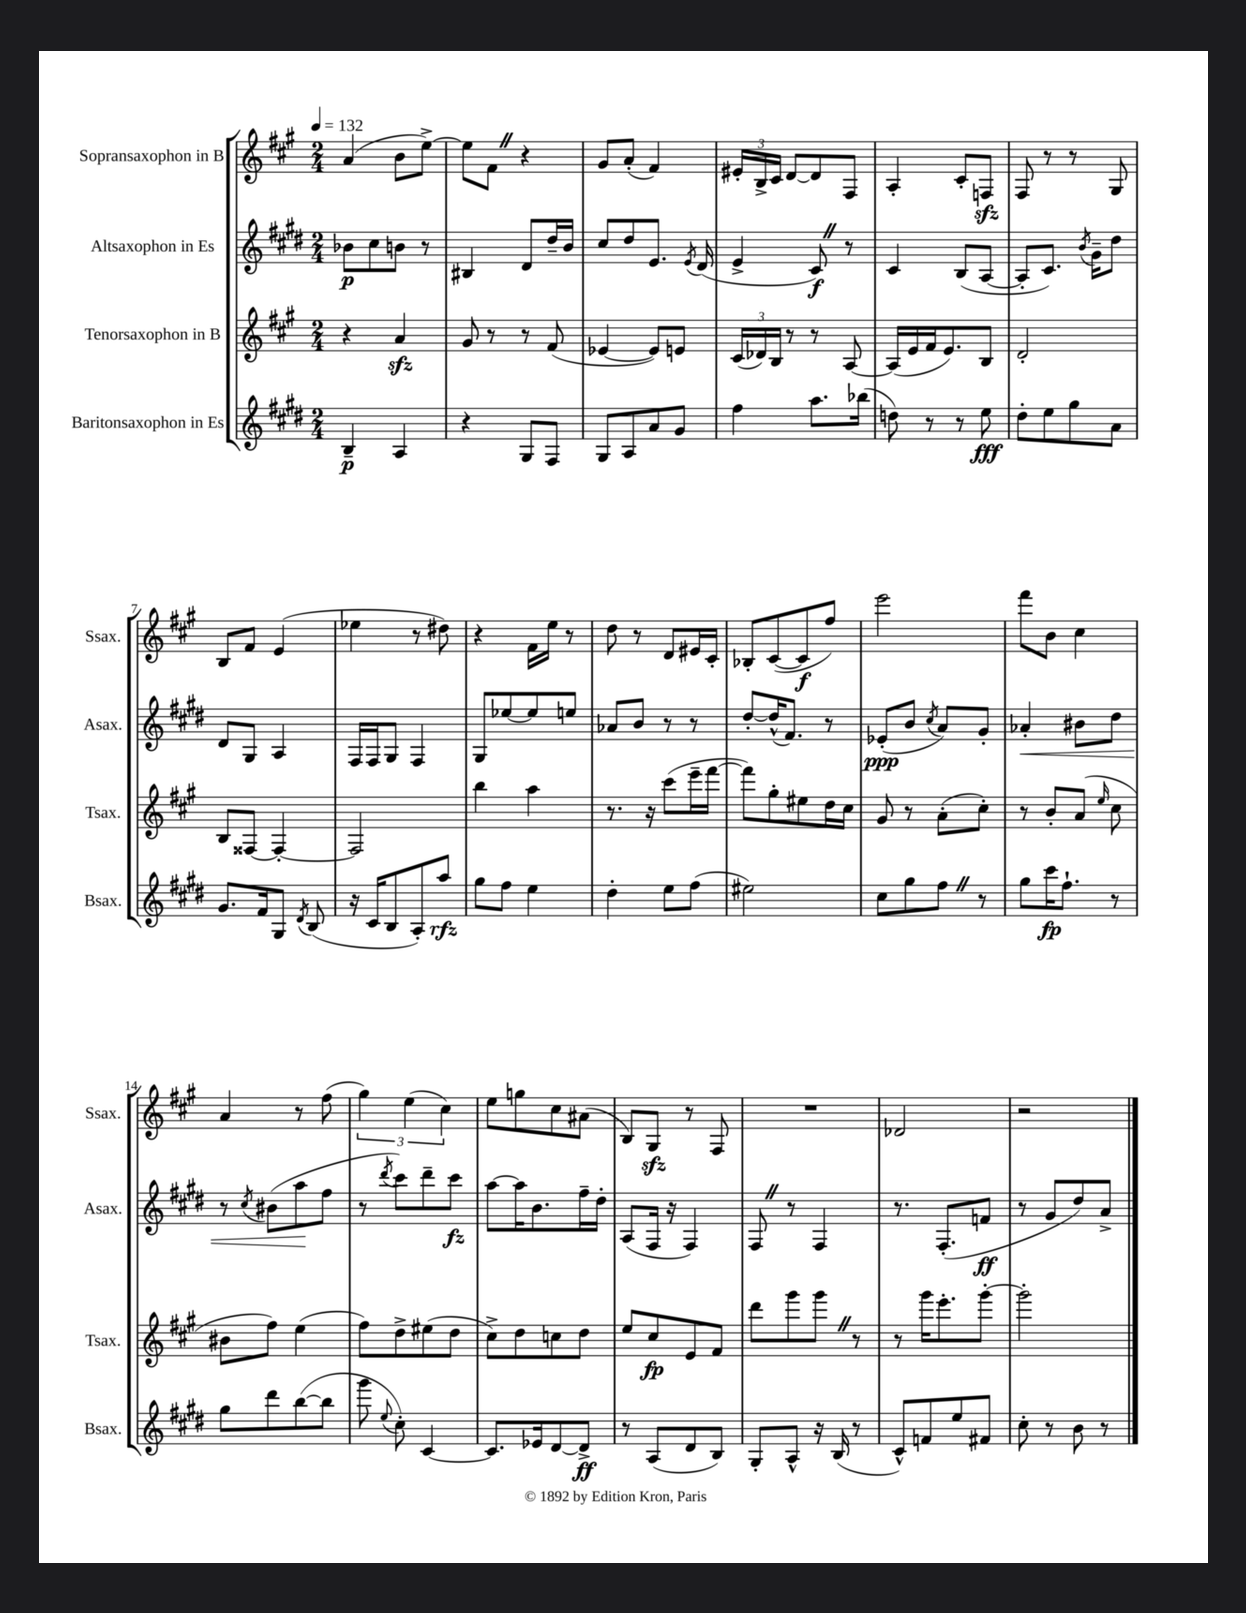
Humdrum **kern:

**kern	**dynam	**kern	**dynam	**kern	**dynam	**kern	**dynam
*part4	*part4	*part3	*part3	*part2	*part2	*part1	*part1
*staff4	*staff4	*staff3	*staff3	*staff2	*staff2	*staff1	*staff1
*I"Baritonsaxophon in Es	*	*I"Tenorsaxophon in B	*	*I"Altsaxophon in Es	*	*I"Sopransaxophon in B	*
*I'Bsax.	*	*I'Tsax.	*	*I'Asax.	*	*I'Ssax.	*
*clefG2	*	*clefG2	*	*clefG2	*	*clefG2	*
*k[f#c#g#d#]	*	*k[f#c#g#]	*	*k[f#c#g#d#]	*	*k[f#c#g#]	*
*M2/4	*	*M2/4	*	*M2/4	*	*M2/4	*
*MM132	*	*MM132	*	*MM132	*	*MM132	*
=1	=1	=1	=1	=1	=1	=1	=1
4B~/	p	4r	.	8b-X\L	p	(4a/	.
.	.	.	.	8cc#\	.	.	.
4A/	.	4azz/	.	8bn\J	.	8b\L	.
.	.	.	.	8r	.	[8ee^\J)	.
=2	=2	=2	=2	=2	=2	=2	=2
4r	.	8g#/	.	4B#X/	.	8ee\L]	.
.	.	8r	.	.	.	8f#Z\J	.
8G#/L	.	8r	.	8d#/L	.	4r	.
8F#/J	.	(8f#/	.	16dd#~/L	.	.	.
.	.	.	.	16b/JJ	.	.	.
=3	=3	=3	=3	=3	=3	=3	=3
8G#/L	.	[4e-X/	.	8cc#/L	.	8g#/L	.
8A/	.	.	.	8dd#/	.	(8a'/J	.
8a/	.	8e-/L])	.	8.e/J	.	4f#/)	.
8g#/J	.	8en/J	.	.	.	.	.
.	.	.	.	8qe/	.	.	.
.	.	.	.	(16d#/	.	.	.
=4	=4	=4	=4	=4	=4	=4	=4
4ff#\	.	(24c#/LL	.	4e^/	.	24e#X'/LL	.
.	.	24d-X/)	.	.	.	24B^/	.
.	.	24B/JJ	.	.	.	24c#/JJ	.
.	.	8r	.	.	.	[8d/L	.
8.aa\L	.	8r	.	8c#Z/)	f	8d/]	.
.	.	[8A/	.	8r	.	8F#/J	.
(16bb-X\Jk	.	.	.	.	.	.	.
=5	=5	=5	=5	=5	=5	=5	=5
8ddn\)	.	(16A/LL]	.	4c#/	.	4A'/	.
.	.	16e/	.	.	.	.	.
8r	.	16f#/J	.	.	.	.	.
.	.	8.e/)	.	.	.	.	.
8r	.	.	.	(8B/L	.	8c#'/L	.
8ee\	fff	8B/J	.	[8A/J	.	8Fnzz/J	.
=6	=6	=6	=6	=6	=6	=6	=6
8dd#'\L	.	2d'/	.	8A'/L]	.	8F#/	.
8ee\	.	.	.	8.c#/J)	.	8r	.
8gg#\	.	.	.	.	.	8r	.
.	.	.	.	8qb/	.	.	.
.	.	.	.	16g#~\KL	.	.	.
8a\J	.	.	.	8dd#\J	.	8G#/	.
!!LO:LB:g=z
=7	=7	=7	=7	=7	=7	=7	=7
8.g#/L	.	8B/L	.	8d#/L	.	8B/L	.
.	.	[8F##X/J	.	8G#/J	.	8f#/J	.
16f#/k	.	.	.	.	.	.	.
8G#/J	.	4F##'/_	.	4A/	.	(4e/	.
8qd#/	.	.	.	.	.	.	.
(8B/	.	.	.	.	.	.	.
=8	=8	=8	=8	=8	=8	=8	=8
16r	.	2F##/]	.	16F#/LL	.	4ee-X\	.
16c#/KL	.	.	.	16F#/J	.	.	.
8B/	.	.	.	8G#/J	.	.	.
8A'/)	.	.	.	4F#/	.	8r	.
8aa/J	rfz	.	.	.	.	8dd#X\)	.
=9	=9	=9	=9	=9	=9	=9	=9
8gg#\L	.	4bb\	.	8G#/L	.	4r	.
8ff#\J	.	.	.	[8ee-X/	.	.	.
4ee\	.	4aa\	.	8ee-/]	.	16f#\LL	.
.	.	.	.	.	.	16ee\JJ	.
.	.	.	.	8een/J	.	8r	.
=10	=10	=10	=10	=10	=10	=10	=10
4dd#'\	.	8.r	.	8a-X/L	.	8dd\	.
.	.	.	.	8b/J	.	8r	.
.	.	16r	.	.	.	.	.
8ee\L	.	(8ccc#\L	.	8r	.	8d/L	.
(8ff#\J	.	16eee~\L	.	8r	.	16e#X/L	.
.	.	[16fff#\JJ	.	.	.	16c#'/JJ	.
=11	=11	=11	=11	=11	=11	=11	=11
2ee#X\)	.	8fff#\L])	.	[8dd#'/L	.	8B-X'/L	.
.	.	8gg#'\	.	(16dd#^^/K]	.	([8c#/	.
.	.	.	.	8.f#/J)	.	.	.
.	.	8ee#X\	.	.	.	8c#/]	f
.	.	16dd\L	.	8r	.	8ff#/J)	.
.	.	16cc#\JJ	.	.	.	.	.
=12	=12	=12	=12	=12	=12	=12	=12
8cc#\L	.	8g#/	.	(8e-X'/L	ppp	2eee\	.
8gg#\	.	8r	.	8b/J	.	.	.
.	.	.	.	8qcc#/	.	.	.
8ff#Z\J	.	(8a'\L	.	8a/L)	.	.	.
8r	.	8cc#'\J)	.	8g#'/J	.	.	.
=13	=13	=13	=13	=13	=13	=13	=13
!	!	!	!	!	!LO:HP:b	!	!
8gg#\L	.	8r	.	4a-X'/	<	8fff#\L	.
16ccc#\K	fp	8b'/L	.	.	.	8b\J	.
8.ff#`\J	.	.	.	.	.	.	.
.	.	(8a/J	.	8b#X\L	.	4cc#\	.
.	.	16qqee/	.	.	.	.	.
8r	.	8cc#\	.	8dd#\J	.	.	.
!!LO:LB:g=z
=14	=14	=14	=14	=14	=14	=14	=14
8gg#\L	.	8b#X\L	.	8r	.	4a/	.
.	.	.	.	8qcc#/	.	.	.
8ddd#\	.	8ff#\J)	.	(8b#X\L	.	.	.
([8bb\	.	(4ee\	.	8aa\	.	8r	.
8bb\J]	.	.	.	8ff#\J	[	(8ff#\	.
=15	=15	=15	=15	=15	=15	=15	=15
8ggg#\	.	8ff#\L)	.	8r	.	6gg#\)	.
8qqee/	.	.	.	8qddd#/	.	.	.
8cc#'\)	.	8dd^\	.	8ccc#\L)	.	.	.
.	.	.	.	.	.	(6ee\	.
[4c#/	.	(8ee#X\	.	8ddd#~\	.	.	.
.	.	.	.	.	.	6cc#\)	.
.	.	8dd\J	.	8ccc#\J	fz	.	.
=16	=16	=16	=16	=16	=16	=16	=16
8.c#/L]	.	8cc#^\L)	.	[8aa\L	.	8ee\L	.
.	.	8dd\	.	16aa\K]	.	8ggn\	.
16e-X/k	.	.	.	8.b\	.	.	.
[8d#/	.	8ccn\	.	.	.	8cc#\	.
8d#^/J]	ff	8dd\J	.	16ff#~\L	.	(8a#X\J	.
.	.	.	.	16dd#'\JJ	.	.	.
=17	=17	=17	=17	=17	=17	=17	=17
8r	.	8ee/L	.	(8A/L	.	8B/L)	.
(8A/L	.	8cc#/	fp	16F#/Jk	.	8G#zz/J	.
.	.	.	.	16r	.	.	.
8d#/	.	8e/	.	4F#/)	.	8r	.
8B/J)	.	8f#/J	.	.	.	8F#/	.
=18	=18	=18	=18	=18	=18	=18	=18
8G#'/L	.	8ddd\L	.	8F#Z/	.	2r	.
8A^^/J	.	8ggg#\	.	8r	.	.	.
16r	.	8ggg#Z\J	.	4F#/	.	.	.
(16B/	.	.	.	.	.	.	.
8r	.	8r	.	.	.	.	.
=19	=19	=19	=19	=19	=19	=19	=19
8c#^^/L)	.	8r	.	8.r	.	2d-X/	.
8fn/	.	16ggg#\KL	.	.	.	.	.
.	.	8.eee'\	.	(8.F#'/L	.	.	.
8ee/	.	.	.	.	.	.	.
8f#X/J	.	[8ggg#'\J	.	8fn/J	ff	.	.
=20	=20	=20	=20	=20	=20	=20	=20
8cc#'\	.	2ggg#'\]	.	8r	.	2r	.
8r	.	.	.	8g#/L	.	.	.
8b\	.	.	.	8dd#/)	.	.	.
8r	.	.	.	8a^/J	.	.	.
==	==	==	==	==	==	==	==
*-	*-	*-	*-	*-	*-	*-	*-
